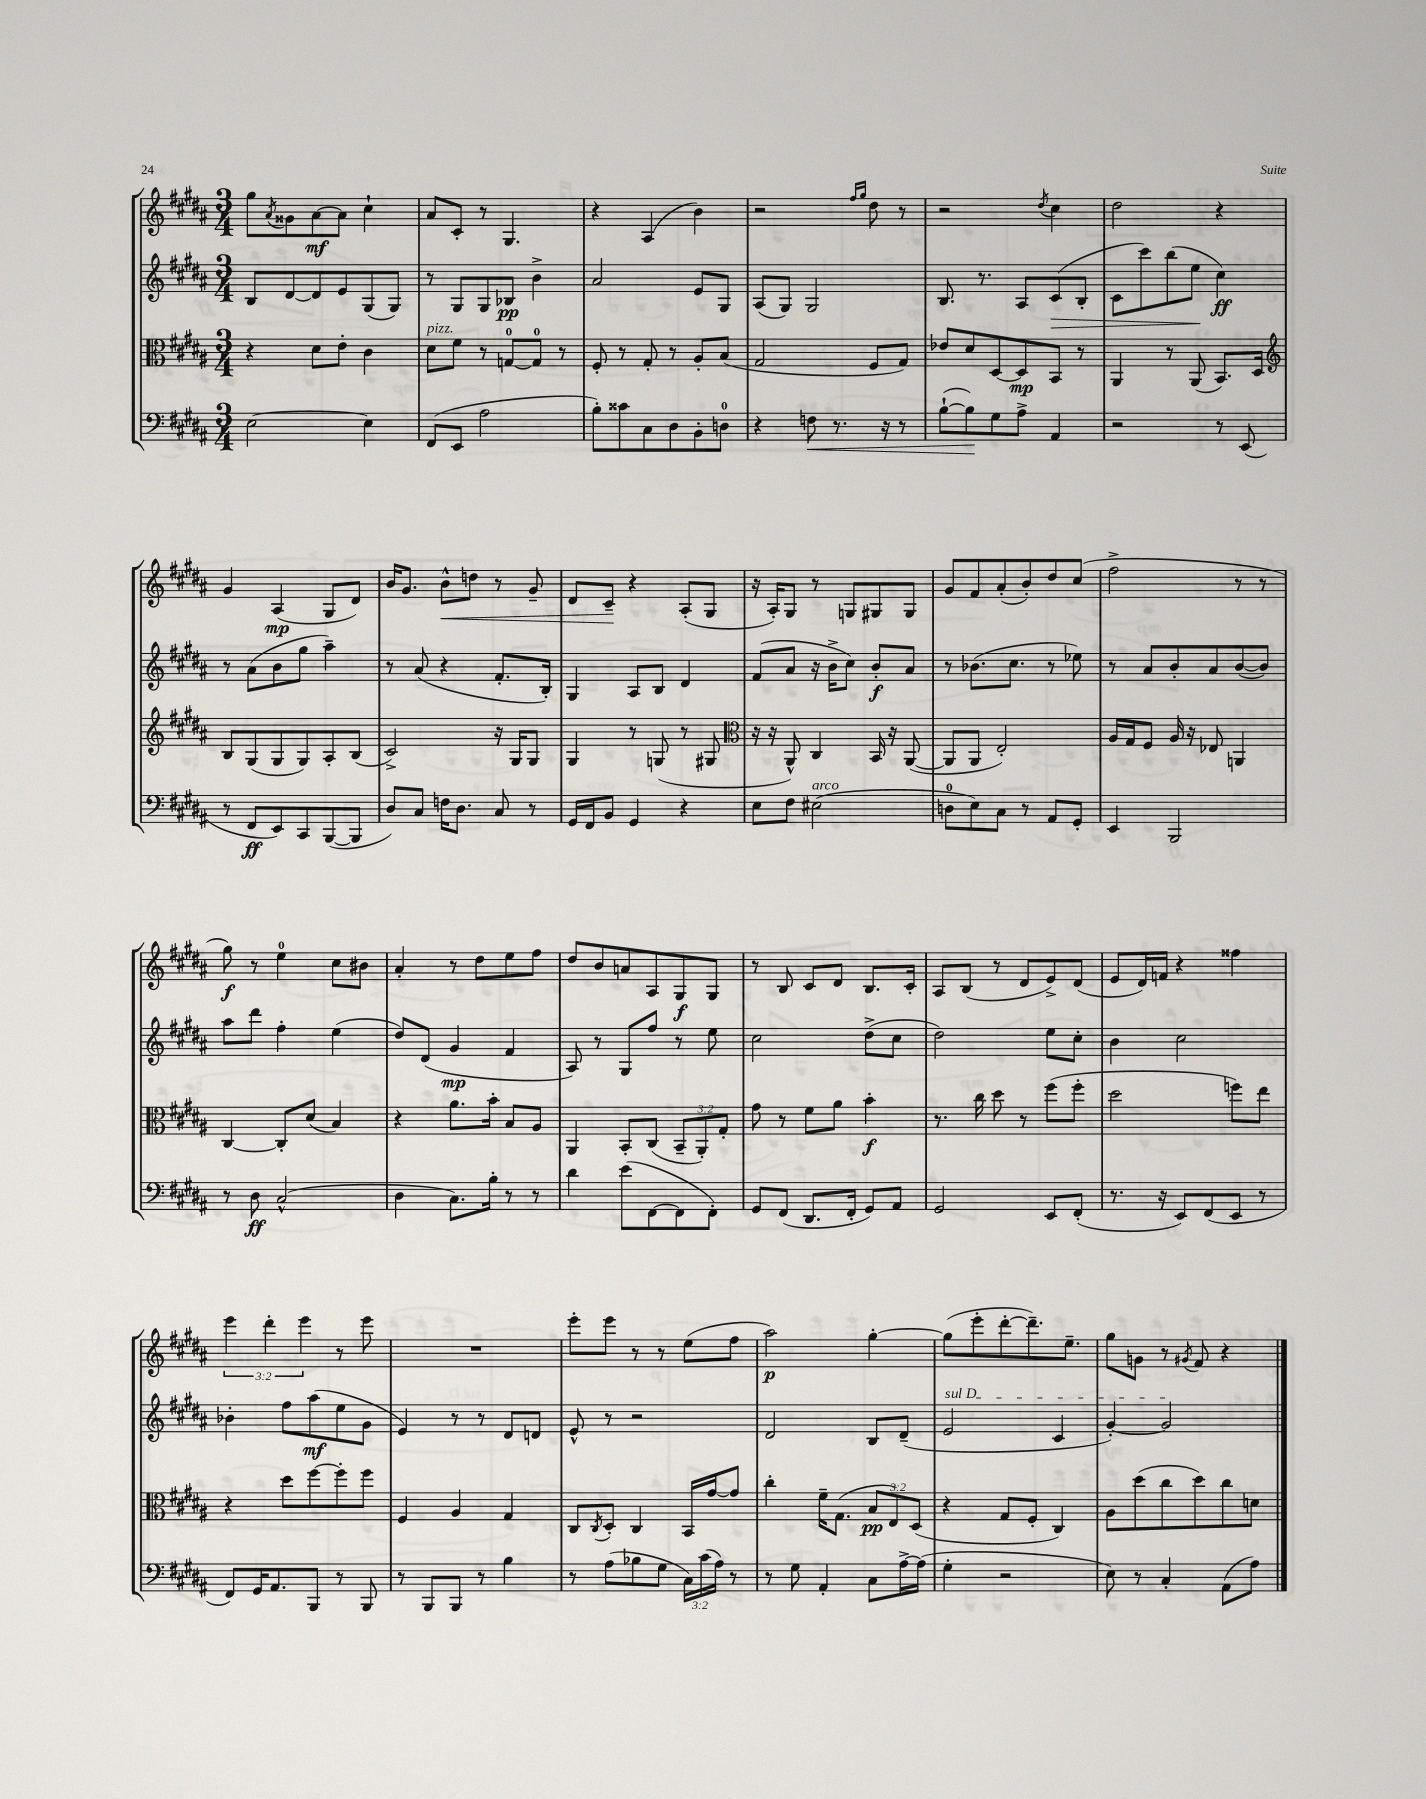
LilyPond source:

<<
\new StaffGroup <<
\new Staff = "s0" {
    \clef treble \key b \major \numericTimeSignature \time 3/4 \override Staff.TupletNumber.text = #tuplet-number::calc-fraction-text
    gis''8 \acciaccatura { ais'8 } gisis'8 ais'8~\mf ais'8 cis''4-! |
    ais'8 cis'8-. r8 gis4. |
    r4 ais4( b'4) |
    r2 \grace { fis''16 gis''16 } dis''8 r8 |
    r2 \acciaccatura { dis''8 } cis''4 |
    dis''2 r4 |
    gis'4 ais4\mp( gis8 dis'8) |
    b'16 gis'8. b'8-^\< d''8 r8 gis'8-- |
    dis'8 cis'8--\! r4 ais8-.( gis8 |
    r16 ais16-.) gis8 r8 g8 gis8 gis8 |
    gis'8 fis'8 ais'8-.( b'8-.) dis''8 cis''8( |
    fis''2-> r8 r8 |
    gis''8\f) r8 e''4-0 cis''8 bis'8 |
    ais'4-. r8 dis''8 e''8 fis''8 |
    dis''8 b'8 a'8 ais8 gis8\f gis8 |
    r8 b8 cis'8 dis'8 b8. cis'16-. |
    ais8 b8( r8 dis'8 e'8->) dis'8( |
    e'8 dis'16) f'16 r4 fisis''4 |
    \tuplet 3/2 { e'''4 dis'''4-. e'''4 } r8 e'''8 |
    R2. |
    e'''8-. e'''8 r8 r8 e''8( fis''8 |
    ais''2\p) gis''4~-. |
    gis''8( e'''8-. dis'''8~-. dis'''8.--) e''8.-- |
    gis''8 g'8 r8 \acciaccatura { gis'8 } fis'8 r4 \bar "|." |
}
\new Staff = "s1" {
    \clef treble \key b \major \numericTimeSignature \time 3/4
    b8 dis'8~ dis'8 e'8 gis8( gis8) |
    r8 gis8 gis8 bes8\pp b'4-> |
    ais'2 e'8 gis8 |
    ais8( gis8) gis2 |
    b8. r8. ais8 cis'8\>( b8-. |
    cis'8 cis'''8) b''8( e''8\! cis''4\ff) |
    r8 ais'8( b'8 gis''8 ais''4--) |
    r8 ais'8( r4 fis'8.-. b16-.) |
    gis4 ais8 b8 dis'4 |
    fis'8( ais'8 r16 b'16-> cis''8) b'8-.\f ais'8 |
    r8 bes'8.( cis''8. r8 ees''8) |
    r8 ais'8 b'8-. ais'8 b'8~( b'8) |
    ais''8 dis'''8 fis''4-. e''4( |
    dis''8) dis'8( gis'4\mp fis'4 |
    ais8) r8 gis8 fis''8 r8 e''8 |
    cis''2 dis''8->( cis''8 |
    dis''2) e''8 cis''8-. |
    b'4 cis''2 |
    bes'4-. fis''8 ais''8\mf( e''8 gis'8 |
    e'4) r8 r8 dis'8 d'8 |
    e'8-^ r8 r2 |
    dis'2 b8 dis'8--( |
    \once \override TextSpanner.bound-details.left.text = \markup { \italic "sul D" } e'2\startTextSpan cis'4 |
    gis'4~-.) gis'2\stopTextSpan \bar "|." |
}
\new Staff = "s2" {
    \clef alto \key b \major \numericTimeSignature \time 3/4 \override Staff.TupletNumber.text = #tuplet-number::calc-fraction-text
    r4 dis'8 e'8-. cis'4 |
    dis'8^\markup { \italic "pizz." } fis'8 r8 g8-0~ g8-0 r8 |
    fis8-. r8 gis8-. r8 ais8-. b8( |
    gis2 fis8 gis8) |
    ees'8 dis'8 dis8~ dis8\mp b,8 r8 |
    ais,4 r8 ais,8( b,8.) dis16 |
    \clef treble b8 gis8( gis8 gis8) ais8-. b8( |
    cis'2->) r16 gis16 gis8 |
    gis4 r8 g8( r8 gis8 |
    \clef alto r16 r16 ais,8-^) cis4 b,16 r16 ais,8~( |
    ais,8 ais,8 e2-.) |
    ais16 gis16 fis8 ais16 r16 ees8 a,4 |
    cis4~ cis8-. dis'8( b4) |
    r4 ais'8. b'16-. b8 ais8 |
    ais,4 b,8-. cis8( \tuplet 3/2 { b,8-- ais,8-.) gis8-. } |
    gis'8 r8 fis'8 ais'8 b'4-.\f |
    r8. cis''16 dis''8 r8 fis''8( fis''8-. |
    dis''2 f''8) e''8 |
    r4 dis''8 fis''8~ fis''8-. fis''8 |
    fis4 ais4 gis4 |
    cis8 \acciaccatura { cis8 } dis8-. cis4 b,16 gis'16~ gis'8 |
    cis''4-. fis'16-- gis8.( \tuplet 3/2 { b8\pp e8) dis8( } |
    r4 gis8 fis8-. cis4) |
    ais8 dis''8( cis''8 dis''8) cis''8 d'8 \bar "|." |
}
\new Staff = "s3" {
    \clef bass \key b \major \numericTimeSignature \time 3/4 \override Staff.TupletNumber.text = #tuplet-number::calc-fraction-text
    e2~ e4 |
    fis,8( e,8 ais2 |
    b8-.) cisis'8 cis8 dis8 b,8-. d8-0 |
    r4 f8\< r8. r16 r8 |
    b8~-!( b8\!) gis8 ais8-> ais,4 |
    r2 r8 e,8( |
    r8 fis,8\ff e,8) cis,8 b,,8~( b,,8 |
    dis8) cis8 f16 dis8. cis8 r8 |
    gis,16 fis,16 b,8 gis,4 r4 |
    e8 fis8 eis2^\markup { \italic "arco" }( |
    d8-0 e8) cis8 r8 ais,8 gis,8-. |
    e,4 b,,2 |
    r8 dis8\ff cis2-^( |
    dis4 cis8.) b16-. r8 r8 |
    dis'4 e'8( fis,8~ fis,8 fis,8-.) |
    gis,8 fis,8( dis,8. fis,16-. gis,8) ais,8 |
    gis,2 e,8 fis,8-.( |
    r8. r16 e,8) fis,8( e,8 r8 |
    fis,8) gis,16 ais,8. b,,8 r8 b,,8 |
    r8 b,,8 b,,8 r8 b4 |
    r8 ais8( bes8 gis8 \tuplet 3/2 { cis16) cis'16( ais16) } r8 |
    r8 gis8 ais,4-. cis8 ais16~-> ais16( |
    gis4-. r2 |
    e8) r8 cis4-. ais,8( ais8) \bar "|." |
}
>>
>>
\layout { \context { \Score \remove "Bar_number_engraver" } }
